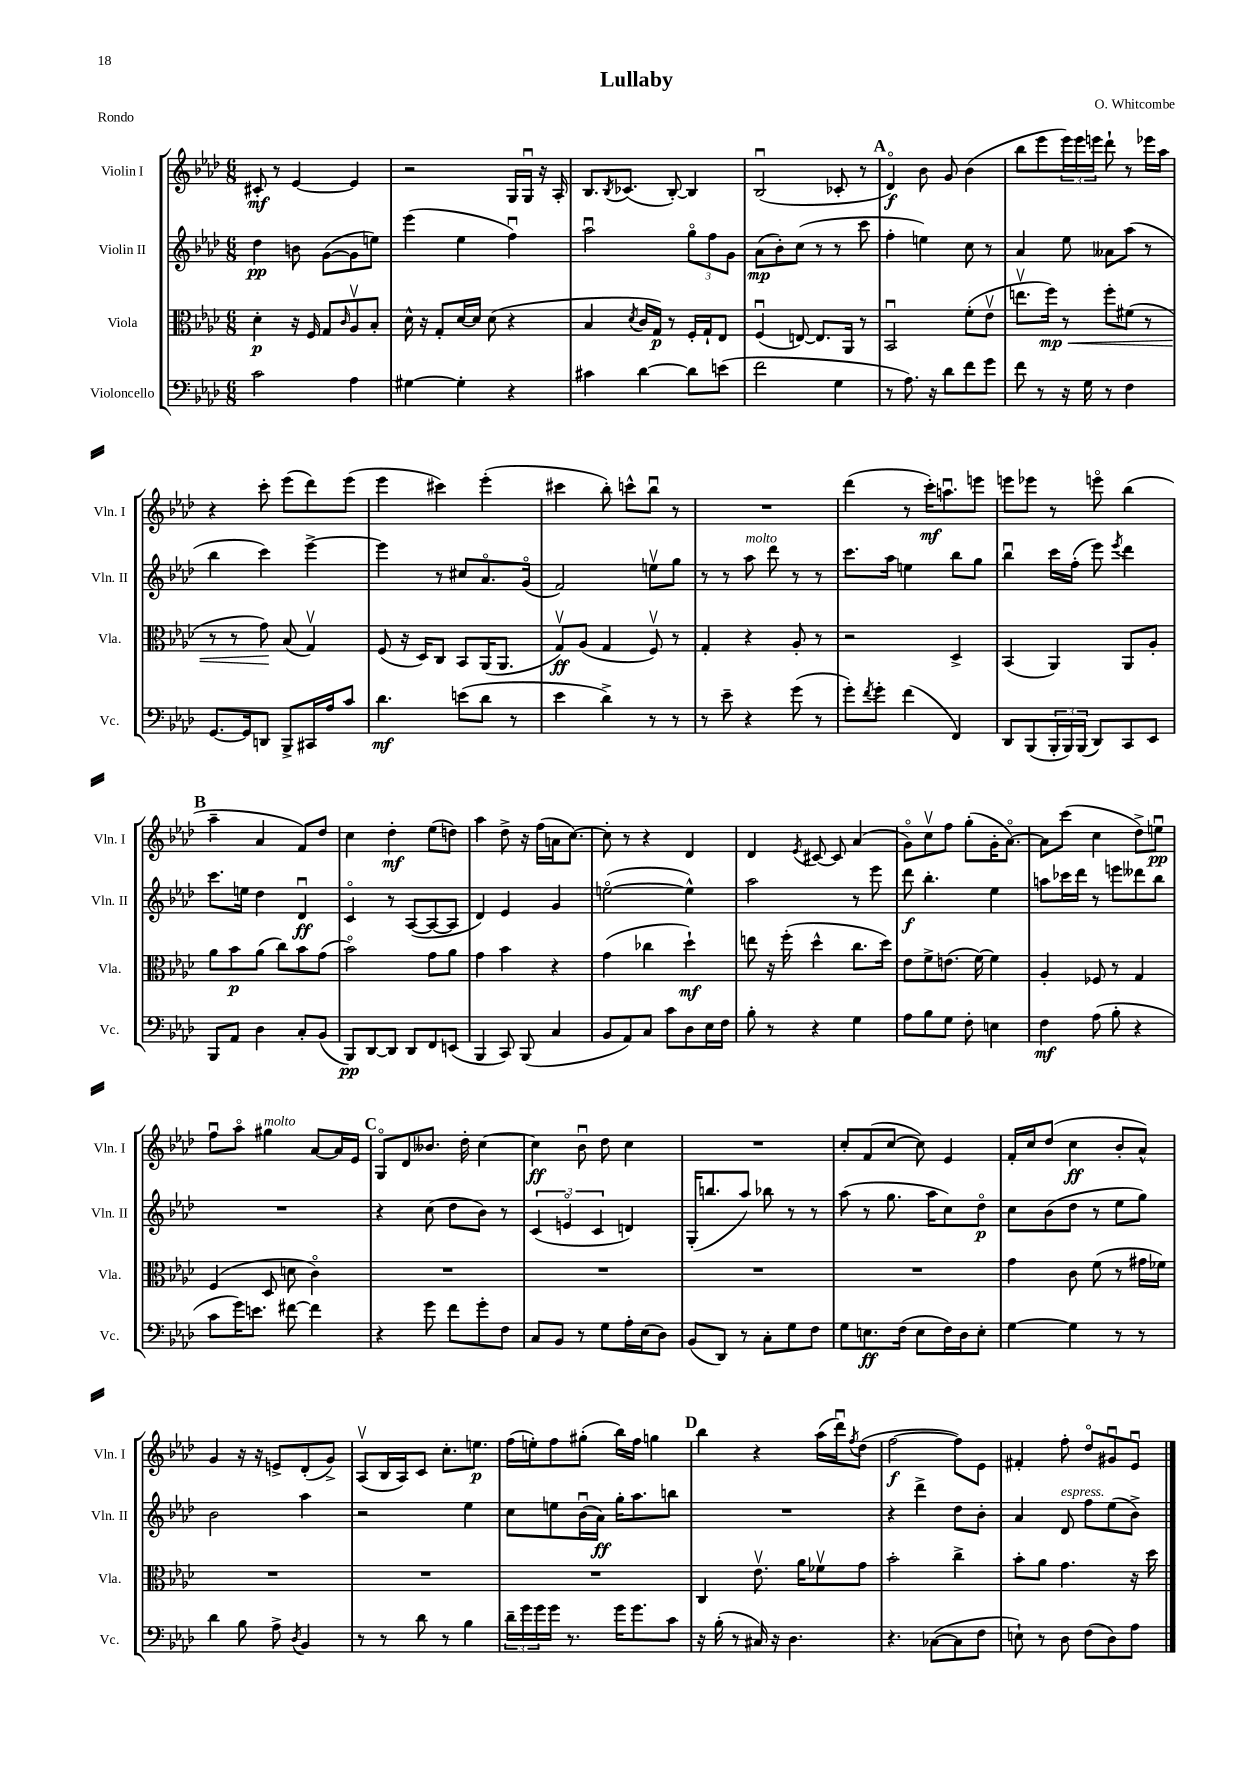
\header { title = "Lullaby" composer = "O. Whitcombe" piece = "Rondo" }
<<
\new StaffGroup <<
\new Staff = "s0" \with { instrumentName = "Violin I" shortInstrumentName = "Vln. I" } {
    \clef treble \key aes \major \numericTimeSignature \time 6/8
    cis'8-.\mf r8 ees'4~ ees'4 |
    r2 g16 g16\downbow r16 aes16-. |
    bes8. \acciaccatura { bes8 } ces'8.( bes8~-.) bes4 |
    bes2\downbow( ces'8-. r8 |
    \mark \markup { \bold "A" } des'4\flageolet\f) bes'8 g'8 bes'4( |
    bes''8 ees'''8 \tuplet 3/2 { ees'''16) ees'''16 e'''16 } des'''8-! r8 ees'''16 aes''16 |
    r4 c'''8-. ees'''8( des'''8) ees'''8( |
    ees'''4 cis'''4) ees'''4-.( |
    cis'''4 bes''8-.) c'''8-^ bes''8\downbow r8 |
    R2. |
    des'''4( r8 c'''16-.\mf) a''8.\downbow e'''8 |
    e'''8 ees'''8 r8 e'''8\flageolet bes''4( |
    \mark \markup { \bold "B" } aes''4-- aes'4 f'8) des''8 |
    c''4 des''4-.\mf ees''8( d''8) |
    aes''4 des''8-> r16 f''16( a'16 c''8.~) |
    c''8-. r8 r4 des'4 |
    des'4 \acciaccatura { ees'8 } cis'8~ cis'8 aes'4( |
    g'8\flageolet) c''8\upbow f''8 g''8-.( g'16-. aes'8.~\flageolet) |
    aes'8 c'''8( c''4 des''8->) e''8\downbow\pp |
    f''8\downbow aes''8\flageolet gis''4^\markup { \italic "molto" } aes'8~ aes'16 ees'16 |
    \mark \markup { \bold "C" } g8\flageolet des'8 beses'8. des''16-. c''4~ |
    c''4\ff bes'8\downbow des''8 c''4 |
    R2. |
    c''8-. f'8( c''8~ c''8) ees'4 |
    f'16-. c''16 des''8( c''4\ff bes'8-. aes'8-^) |
    g'4 r16 r16 e'8-> des'8-.( g'8->) |
    aes8\upbow( bes16 aes16) c'8 c''8.-. e''8.\p |
    f''16( e''16-.) f''8 gis''8-.( bes''16) f''16 g''4 |
    \mark \markup { \bold "D" } bes''4 r4 aes''16( des'''16\downbow) \acciaccatura { f''8 } des''8( |
    f''2~\f f''8) ees'8 |
    fis'4-. f''8-. des''8\flageolet gis'8\downbow ees'8\downbow \bar "|." |
}
\new Staff = "s1" \with { instrumentName = "Violin II" shortInstrumentName = "Vln. II" } {
    \clef treble \key aes \major \numericTimeSignature \time 6/8
    des''4\pp b'8 g'8~( g'8 e''8) |
    ees'''4( ees''4 f''4\downbow) |
    aes''2\downbow \tuplet 3/2 { g''8\flageolet f''8 g'8 } |
    aes'8\mp( bes'8-.) c''8( r8 r8 c'''8 |
    \mark \markup { \bold "A" } f''4-. e''4) c''8 r8 |
    aes'4 ees''8 aeses'8 aes''8( r8 |
    bes''4 c'''4) ees'''4~-> |
    ees'''4 r8 cis''8 aes'8.\flageolet g'16\flageolet( |
    f'2) e''8\upbow g''8 |
    r8 r8 aes''8^\markup { \italic "molto" } des'''8 r8 r8 |
    c'''8. aes''16 e''4 bes''8 g''8 |
    bes''4\downbow c'''16 f''16-.( ees'''8) \acciaccatura { ees'''8 } des'''4 |
    \mark \markup { \bold "B" } c'''8. e''16 des''4 des'4\downbow\ff |
    c'4\flageolet r8 aes8~( aes8~ aes8 |
    des'4) ees'4 g'4 |
    e''2~\flageolet( e''4-^) |
    aes''2 r8 ees'''8 |
    des'''8\f bes''4.-. ees''4 |
    a''8 ces'''16 des'''16 r8 e'''8 deses'''8 bes''8 |
    R2. |
    \mark \markup { \bold "C" } r4 c''8( des''8 bes'8) r8 |
    \tuplet 3/2 { c'4( e'4\flageolet c'4 } d'4) |
    g16-.( b''8. aes''8) bes''8 r8 r8 |
    aes''8( r8 g''8. aes''16 c''8) des''8\flageolet\p |
    c''8 bes'8( des''8 r8 ees''8 g''8) |
    bes'2 aes''4 |
    r2 ees''4 |
    c''8 e''8 bes'16\downbow( aes'16\ff) g''16-. aes''8. b''8 |
    \mark \markup { \bold "D" } R2. |
    r4 des'''4-> des''8 bes'8-. |
    aes'4 des'8^\markup { \italic "espress." } f''8 ees''8( bes'8->) \bar "|." |
}
\new Staff = "s2" \with { instrumentName = "Viola" shortInstrumentName = "Vla." } {
    \clef alto \key aes \major \numericTimeSignature \time 6/8
    des'4-.\p r16 f16 g8 \grace { c'16 } aes8\upbow bes8-. |
    des'16-^ r16 g8-. des'16~ des'16 des'8( r4 |
    bes4 \acciaccatura { des'8 } c'16 g16\p) r8 f16-. g16-! ees8 |
    f4\downbow( e8~) e8. aes,16 r8 |
    \mark \markup { \bold "A" } bes,2\downbow f'8-.( ees'8\upbow |
    e''8.\upbow f''16\mp\<) r8 f''8-. fis'8( r8 |
    r8 r8 g'8\!) bes8( g4\upbow) |
    f8( r16 des16) c8 bes,8 aes,16( aes,8. |
    g8\upbow\ff) aes8( g4 f8\upbow) r8 |
    g4-. r4 aes8-. r8 |
    r2 des4-> |
    bes,4( aes,4) aes,8 aes8-. |
    \mark \markup { \bold "B" } aes'8 bes'8\p aes'8( c''8) bes'8 g'8( |
    bes'2\flageolet) g'8 aes'8 |
    g'4 bes'4 r4 |
    g'4( ces''4 des''4-!\mf) |
    e''8 r16 f''16-.( des''4-^ c''8. des''16) |
    ees'8 f'8-> e'8.( f'16~) f'4 |
    aes4-. fes8 r8 g4 |
    f4( des8 d'8 c'4\flageolet) |
    \mark \markup { \bold "C" } R2. |
    R2. |
    R2. |
    R2. |
    g'4 c'8 f'8( r8 gis'16 fes'16) |
    R2. |
    R2. |
    R2. |
    \mark \markup { \bold "D" } c4 ees'8.\upbow aes'16 fes'8\upbow g'8 |
    bes'2-. c''4-> |
    bes'8-. aes'8 g'4. r16 des''16 \bar "|." |
}
\new Staff = "s3" \with { instrumentName = "Violoncello" shortInstrumentName = "Vc." } {
    \clef bass \key aes \major \numericTimeSignature \time 6/8
    c'2 aes4 |
    gis4~ gis4-. r4 |
    cis'4 des'4~ des'8 e'8( |
    f'2 g4 |
    \mark \markup { \bold "A" } r8 aes8.) r16 des'8 f'8 g'8 |
    f'8 r8 r16 g16 r8 f4 |
    g,8.~ g,16 d,8 bes,,8-> cis,16 aes16 c'8 |
    des'4.\mf e'8( des'8 r8 |
    ees'4 des'4->) r8 r8 |
    r8 ees'8-- r4 g'8( r8 |
    g'8-.) \acciaccatura { f'8 } g'8-. f'4( f,4) |
    des,8 bes,,8( \tuplet 3/2 { bes,,16-. bes,,16) bes,,16( } des,8) c,8 ees,8 |
    \mark \markup { \bold "B" } bes,,8 aes,8 des4 c8-. bes,8( |
    bes,,8\pp) des,8~ des,8 des,8 f,8 e,8( |
    bes,,4 c,8) bes,,8( c4 |
    bes,8 aes,8) c8 c'8 des8 ees16 f16 |
    bes8-. r8 r4 g4 |
    aes8 bes8 g8 f8-. e4 |
    f4\mf aes8( bes8-. r4 |
    c'8 g'16) e'8. fis'8~ fis'4 |
    \mark \markup { \bold "C" } r4 g'8 f'8 g'8-. f8 |
    c8 bes,8 r8 g8 aes16-. ees16( des8) |
    bes,8( des,8) r8 c8-. g8 f8 |
    g8 e8.\ff f16( e8 f16) des16 e8-. |
    g4~ g4 r8 r8 |
    des'4 bes8 aes8-> \acciaccatura { des8 } bes,4 |
    r8 r8 des'8 r8 bes4 |
    \tuplet 3/2 { des'16-- g'16 g'16 } g'16 r8. g'16 g'8. c'8 |
    \mark \markup { \bold "D" } r16 bes16-.( r8 cis16) r16 des4. |
    r4. ces8~( ces8 f8 |
    e8-!) r8 des8 f8( des8) aes8 \bar "|." |
}
>>
>>
\layout { \context { \Score \remove "Bar_number_engraver" } }
